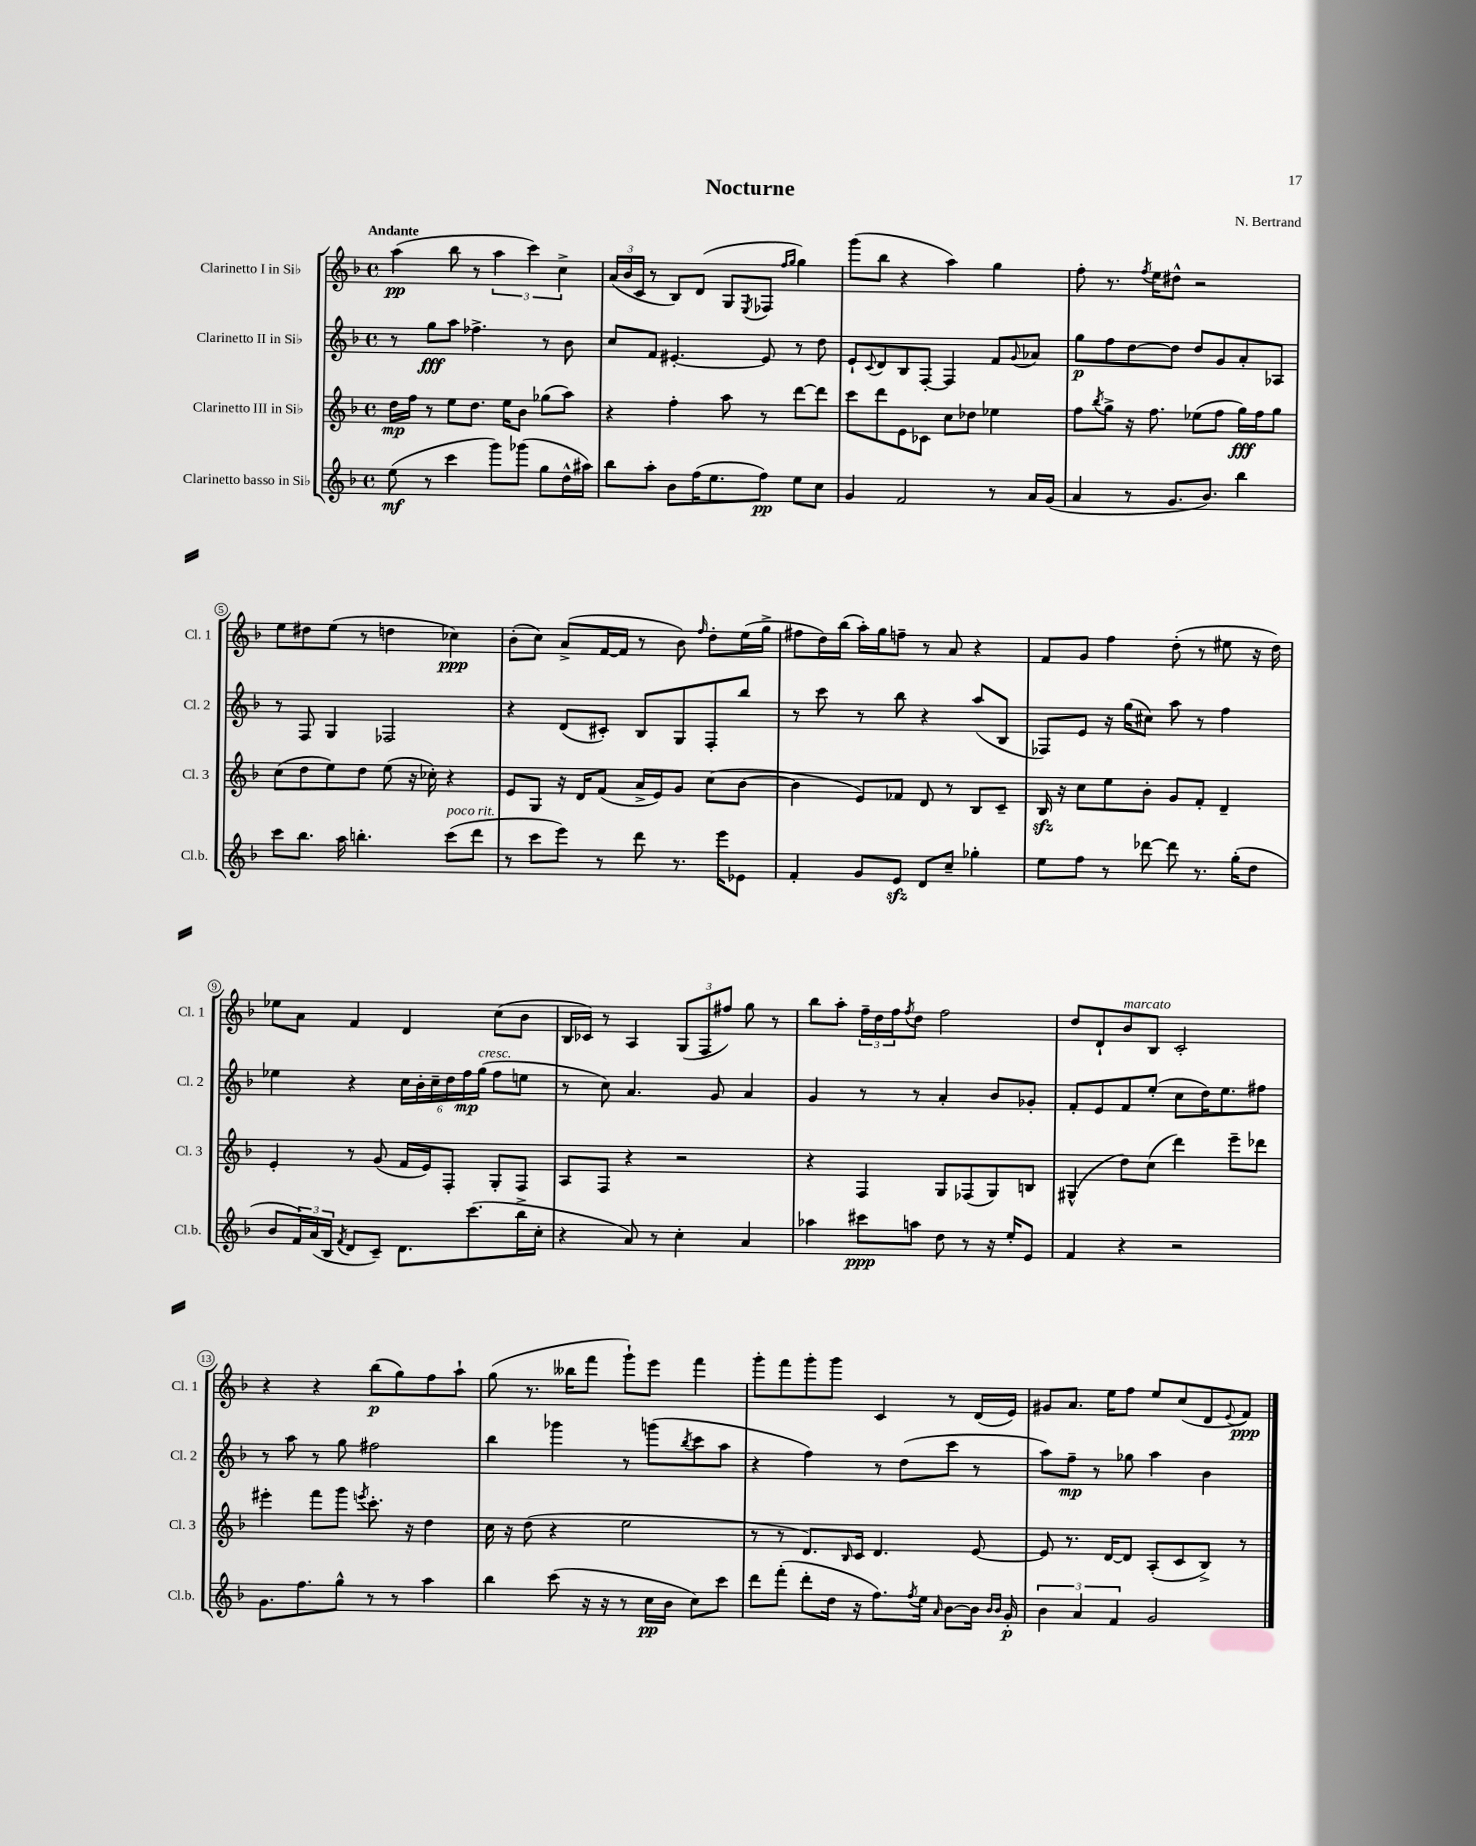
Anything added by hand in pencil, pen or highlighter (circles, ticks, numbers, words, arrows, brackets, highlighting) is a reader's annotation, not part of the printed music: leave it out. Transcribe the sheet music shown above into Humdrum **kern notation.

**kern	**dynam	**kern	**dynam	**kern	**dynam	**kern	**dynam
*part4	*part4	*part3	*part3	*part2	*part2	*part1	*part1
*staff4	*staff4	*staff3	*staff3	*staff2	*staff2	*staff1	*staff1
*I"Clarinetto basso in Si♭	*	*I"Clarinetto III in Si♭	*	*I"Clarinetto II in Si♭	*	*I"Clarinetto I in Si♭	*
*I'Cl.b.	*	*I'Cl. 3	*	*I'Cl. 2	*	*I'Cl. 1	*
*clefG2	*	*clefG2	*	*clefG2	*	*clefG2	*
*k[b-]	*	*k[b-]	*	*k[b-]	*	*k[b-]	*
*M4/4	*	*M4/4	*	*M4/4	*	*M4/4	*
*met(c)	*	*met(c)	*	*met(c)	*	*met(c)	*
=1	=1	=1	=1	=1	=1	=1	=1
!	!	!	!	!	!	!LO:TX:a:B:t=Andante	!
(8ee\	mf	16dd\LL	mp	8r	.	(4aa\	pp
.	.	16ff\JJ	.	.	.	.	.
8r	.	8r	.	8gg\L	fff	.	.
4ccc\	.	8ee\L	.	8aa\J	.	8bb-\	.
.	.	8.dd\J	.	4.ff-X^\	.	8r	.
8ggg\L)	.	.	.	.	.	6aa\	.
.	.	16ee\KL	.	.	.	.	.
(8ggg-X\J	.	8b-\J	.	.	.	.	.
.	.	.	.	.	.	6ccc\)	.
8gg\L	.	(8gg-X\L	.	8r	.	.	.
.	.	.	.	.	.	6cc^\	.
16dd^^\L	.	8aa\J)	.	8b-\	.	.	.
16aa#X\JJ)	.	.	.	.	.	.	.
=2	=2	=2	=2	=2	=2	=2	=2
8bb-\L	.	4r	.	8cc/L	.	(24a/LL	.
.	.	.	.	.	.	24b-/	.
.	.	.	.	.	.	24c/JJ	.
8aa'\J	.	.	.	8f/J	.	8r	.
8b-\L	.	4ff'\	.	[4.e#X'/	.	8B-/L)	.
(16ff\K	.	.	.	.	.	(8d/J	.
8.ee\	.	.	.	.	.	.	.
.	.	8aa\	.	.	.	8G/L	.
.	.	.	.	.	.	8qE/	.
8ff\J)	pp	8r	.	8e#/]	.	8F-X/J	.
.	.	.	.	.	.	16qqff/LL	.
.	.	.	.	.	.	16qqgg/JJ	.
8ee\L	.	[8ddd\L	.	8r	.	4gg\)	.
8cc\J	.	8ddd\J]	.	8dd\	.	.	.
=3	=3	=3	=3	=3	=3	=3	=3
4g/	.	8ccc\L	.	8e`/L	.	(8ggg\L	.
.	.	.	.	8qqc/	.	.	.
.	.	8ddd\	.	8d/	.	8bb-\J	.
2f/	.	8e\	.	8B-/	.	4r	.
.	.	8c-X\J	.	[8F'/J	.	.	.
.	.	8cc\L	.	4F/]	.	4aa\)	.
.	.	8dd-X\J	.	.	.	.	.
8r	.	4ee-X\	.	8f/L	.	4gg\	.
.	.	.	.	8qqg/	.	.	.
16a/LL	.	.	.	8a-X/J	.	.	.
(16g/JJ	.	.	.	.	.	.	.
=4	=4	=4	=4	=4	=4	=4	=4
4a/	.	8ff\L	.	8gg\L	p	8ff'\	.
.	.	8qbb-/	.	.	.	.	.
.	.	8gg^\J	.	8ff\	.	8.r	.
8r	.	16r	.	[8dd\	.	.	.
.	.	.	.	.	.	8qff/	.
.	.	8.ff\	.	.	.	16ee\KL	.
8.g/L	.	.	.	8dd\J]	.	8dd#X^^\J	.
.	.	(8ee-X\L	.	8dd/L	.	2r	.
8.b-/J)	.	.	.	.	.	.	.
.	.	8ff\J	.	8g/	.	.	.
4bb-\	.	16gg\LL)	fff	8a'/	.	.	.
.	.	16ff\J	.	.	.	.	.
.	.	8gg\J	.	8A-X/J	.	.	.
!!LO:LB:g=z
=5	=5	=5	=5	=5	=5	=5	=5
8ccc\L	.	(8cc\L	.	8r	.	8ee\L	.
8.bb-\J	.	8dd\	.	8F/	.	8dd#X\	.
.	.	8ee\)	.	4G/	.	(8ee\J	.
16aa\	.	.	.	.	.	.	.
4.bbn'\	.	8dd\J	.	.	.	8r	.
.	.	(8ee\	.	2F-X/	.	4ddn\	.
.	.	16r	.	.	.	.	.
.	.	16cc-X'\)	.	.	.	.	.
!LO:TX:a:i:t=poco rit.	!	!	!	!	!	!	!
(8ccc\L	.	4r	.	.	.	4cc-X\)	ppp
8ddd\J	.	.	.	.	.	.	.
=6	=6	=6	=6	=6	=6	=6	=6
8r	.	8e/L	.	4r	.	(8b-'\L	.
8ccc\L	.	8G/J	.	.	.	8cc\J)	.
8eee\J)	.	16r	.	(8d/L	.	(8a^/L	.
.	.	16d/KL	.	.	.	.	.
8r	.	(8f/J	.	8c#X'/J)	.	[16f/L	.
.	.	.	.	.	.	16f/JJ]	.
8ddd\	.	16a^/LL	.	8B-/L	.	8r	.
.	.	16e/J)	.	.	.	.	.
8.r	.	8g/J	.	8G/	.	8b-\)	.
.	.	.	.	.	.	16qqff/	.
.	.	(8cc\L	.	8F'/	.	8dd'\L	.
16eee\KL	.	.	.	.	.	.	.
8e-X\J	.	[8b-\J	.	8bb-/J	.	(16ee\L	.
.	.	.	.	.	.	16gg^\JJ	.
=7	=7	=7	=7	=7	=7	=7	=7
4f'/	.	4b-\]	.	8r	.	8ff#X\L	.
.	.	.	.	8ccc\	.	16dd\L)	.
.	.	.	.	.	.	(16bb-\JJ	.
8g/L	.	8e/L)	.	8r	.	16aa'\LL)	.
.	.	.	.	.	.	16gg\J	.
8ezz/J	.	8f-X/J	.	8bb-\	.	8ffn~\J	.
8d/L	.	8d/	.	4r	.	8r	.
8cc~/J	.	8r	.	.	.	8a/	.
4gg-X'\	.	8B-/L	.	(8aa/L	.	4r	.
.	.	8c~/J	.	8B-/J	.	.	.
=8	=8	=8	=8	=8	=8	=8	=8
8ee\L	.	16B-zz/	.	8F-X/L)	.	8f/L	.
.	.	16r	.	.	.	.	.
8ff\J	.	8cc\L	.	8e/J	.	8g/J	.
8r	.	8ee\	.	16r	.	4ff\	.
.	.	.	.	(16gg\KL	.	.	.
[8ddd-X\	.	8b-'\J	.	8cc#X\J)	.	.	.
8ddd-\]	.	8g/L	.	8aa\	.	(8dd'\	.
8.r	.	8f'/J	.	8r	.	8r	.
.	.	4d~/	.	4ff\	.	8ee#X\	.
(16gg'\KL	.	.	.	.	.	.	.
8dd\J	.	.	.	.	.	16r	.
.	.	.	.	.	.	16dd\)	.
!!LO:LB:g=z
=9	=9	=9	=9	=9	=9	=9	=9
8b-/L	.	4e'/	.	4ee-X\	.	8ee-X\L	.
24f/L)	.	.	.	.	.	8a\J	.
(24a/	.	.	.	.	.	.	.
24B-/JJ	.	.	.	.	.	.	.
8qf/	.	.	.	.	.	.	.
8d/L	.	8r	.	4r	.	4f/	.
8c~/J)	.	(8g/	.	.	.	.	.
8.d\L	.	16f/LL	.	24cc\LL	.	4d/	.
.	.	.	.	24b-'\	.	.	.
.	.	16e/J)	.	.	.	.	.
.	.	.	.	24cc~\	.	.	.
.	.	8F'/J	.	24dd\	.	.	.
.	.	.	.	24ff\	mp	.	.
(8.ccc\	.	.	.	.	.	.	.
!	!	!	!	!LO:TX:a:i:t=cresc.	!	!	!
.	.	.	.	(24gg\JJ	.	.	.
.	.	8G'/L	.	8ff\L	.	(8cc\L	.
16bb-^\L	.	8F/J	.	8een\J	.	8b-\J	.
16cc'\JJ	.	.	.	.	.	.	.
=10	=10	=10	=10	=10	=10	=10	=10
4r	.	8A/L	.	8r	.	16B-/LL	.
.	.	.	.	.	.	16c-X/JJ)	.
.	.	8F/J	.	8cc\)	.	8r	.
8a/)	.	4r	.	4.a/	.	4A/	.
8r	.	.	.	.	.	.	.
4cc'\	.	2r	.	.	.	(12G/L	.
.	.	.	.	.	.	12F/	.
.	.	.	.	8g/	.	.	.
.	.	.	.	.	.	12ff#X/J)	.
4a/	.	.	.	4a/	.	8gg\	.
.	.	.	.	.	.	8r	.
=11	=11	=11	=11	=11	=11	=11	=11
4aa-X\	.	4r	.	4g/	.	8bb-\L	.
.	.	.	.	.	.	8aa'\J	.
8ccc#X\L	ppp	4F/	.	8r	.	24ff~\LL	.
.	.	.	.	.	.	24dd\	.
.	.	.	.	.	.	24ff\J	.
.	.	.	.	.	.	8qff/	.
8aan\J	.	.	.	8r	.	8dd\J	.
8dd\	.	8G/L	.	4a'/	.	2ff\	.
8r	.	(8F-X/	.	.	.	.	.
16r	.	8G/)	.	8b-/L	.	.	.
16ee'/KL	.	.	.	.	.	.	.
8e/J	.	8Bn/J	.	8g-X'/J	.	.	.
=12	=12	=12	=12	=12	=12	=12	=12
4f/	.	(4G#X^^/	.	8f'/L	.	8dd/L	.
.	.	.	.	8e/	.	8d`/	.
!	!	!	!	!	!	!LO:TX:a:i:t=marcato	!
4r	.	8dd\L)	.	8f/	.	8b-/	.
.	.	(8cc\J	.	(8ee'/J	.	8B-/J	.
2r	.	4ddd\)	.	8cc\L	.	2c'/	.
.	.	.	.	16dd\K)	.	.	.
.	.	.	.	8.ee\	.	.	.
.	.	8eee~\L	.	.	.	.	.
.	.	8ddd-X\J	.	8ff#X\J	.	.	.
!!LO:LB:g=z
=13	=13	=13	=13	=13	=13	=13	=13
8.g\L	.	4eee#X'\	.	8r	.	4r	.
.	.	.	.	8aa\	.	.	.
8.ff\	.	.	.	.	.	.	.
.	.	8fff\L	.	8r	.	4r	.
8gg^^\J	.	8ggg\J	.	8gg\	.	.	.
.	.	8qeeen/	.	.	.	.	.
8r	.	8.ccc'\	.	2ff#X\	.	(8bb-\L	p
8r	.	.	.	.	.	8gg\)	.
.	.	16r	.	.	.	.	.
4aa\	.	4dd\	.	.	.	8ff\	.
.	.	.	.	.	.	8aa`\J	.
=14	=14	=14	=14	=14	=14	=14	=14
4bb-\	.	16cc\	.	4bb-\	.	(8gg\	.
.	.	16r	.	.	.	.	.
.	.	(8dd\	.	.	.	8.r	.
(8ccc\	.	4r	.	4ggg-X\	.	.	.
.	.	.	.	.	.	16bb--X\KL	.
16r	.	.	.	.	.	8fff\J	.
16r	.	.	.	.	.	.	.
8r	.	2ee\	.	8r	.	8ggg`\L)	.
16cc\LL	pp	.	.	(8gggn\L	.	8eee\J	.
16b-\JJ	.	.	.	.	.	.	.
.	.	.	.	8qbb-/	.	.	.
8cc\L)	.	.	.	8ccc\	.	4fff\	.
8ccc\J	.	.	.	8aa\J	.	.	.
=15	=15	=15	=15	=15	=15	=15	=15
8ddd\L	.	8r	.	4r	.	8ggg'\L	.
(8fff'\J	.	8r	.	.	.	8fff\	.
8ddd'\L	.	8.d/L)	.	4ff\)	.	8ggg'\	.
16dd\Jk	.	.	.	.	.	8ggg\J	.
.	.	16qqB-/	.	.	.	.	.
16r	.	16c/Jk	.	.	.	.	.
8.ff\L)	.	4.d/	.	8r	.	4c/	.
.	.	.	.	(8dd\L	.	.	.
8qff/	.	.	.	.	.	.	.
16ee\Jk	.	.	.	.	.	.	.
16qqa/	.	.	.	.	.	.	.
[8b-\L	.	.	.	8ccc\J	.	8r	.
16b-\Jk]	.	[8e/	.	8r	.	(16d/LL	.
16qqb-/LL	.	.	.	.	.	.	.
16qqb-/JJ	.	.	.	.	.	.	.
16g'/	p	.	.	.	.	16e/JJ)	.
=16	=16	=16	=16	=16	=16	=16	=16
6b-\	.	8e/]	.	8aa\L)	.	8g#X/L	.
.	.	8.r	.	8ff~\J	mp	8.a/J	.
6a/	.	.	.	.	.	.	.
.	.	.	.	8r	.	.	.
.	.	[16d/KL	.	.	.	16ee\KL	.
6f/	.	.	.	.	.	.	.
.	.	8d/J]	.	8gg-X\	.	8ff\J	.
2g/	.	(8A'/L	.	4aa\	.	8ee/L	.
.	.	8c/	.	.	.	(8cc/	.
.	.	8B-^/J)	.	4b-\	.	8d/	.
.	.	.	.	.	.	8qqe/	.
.	.	8r	.	.	.	8f/J)	ppp
==	==	==	==	==	==	==	==
*-	*-	*-	*-	*-	*-	*-	*-
